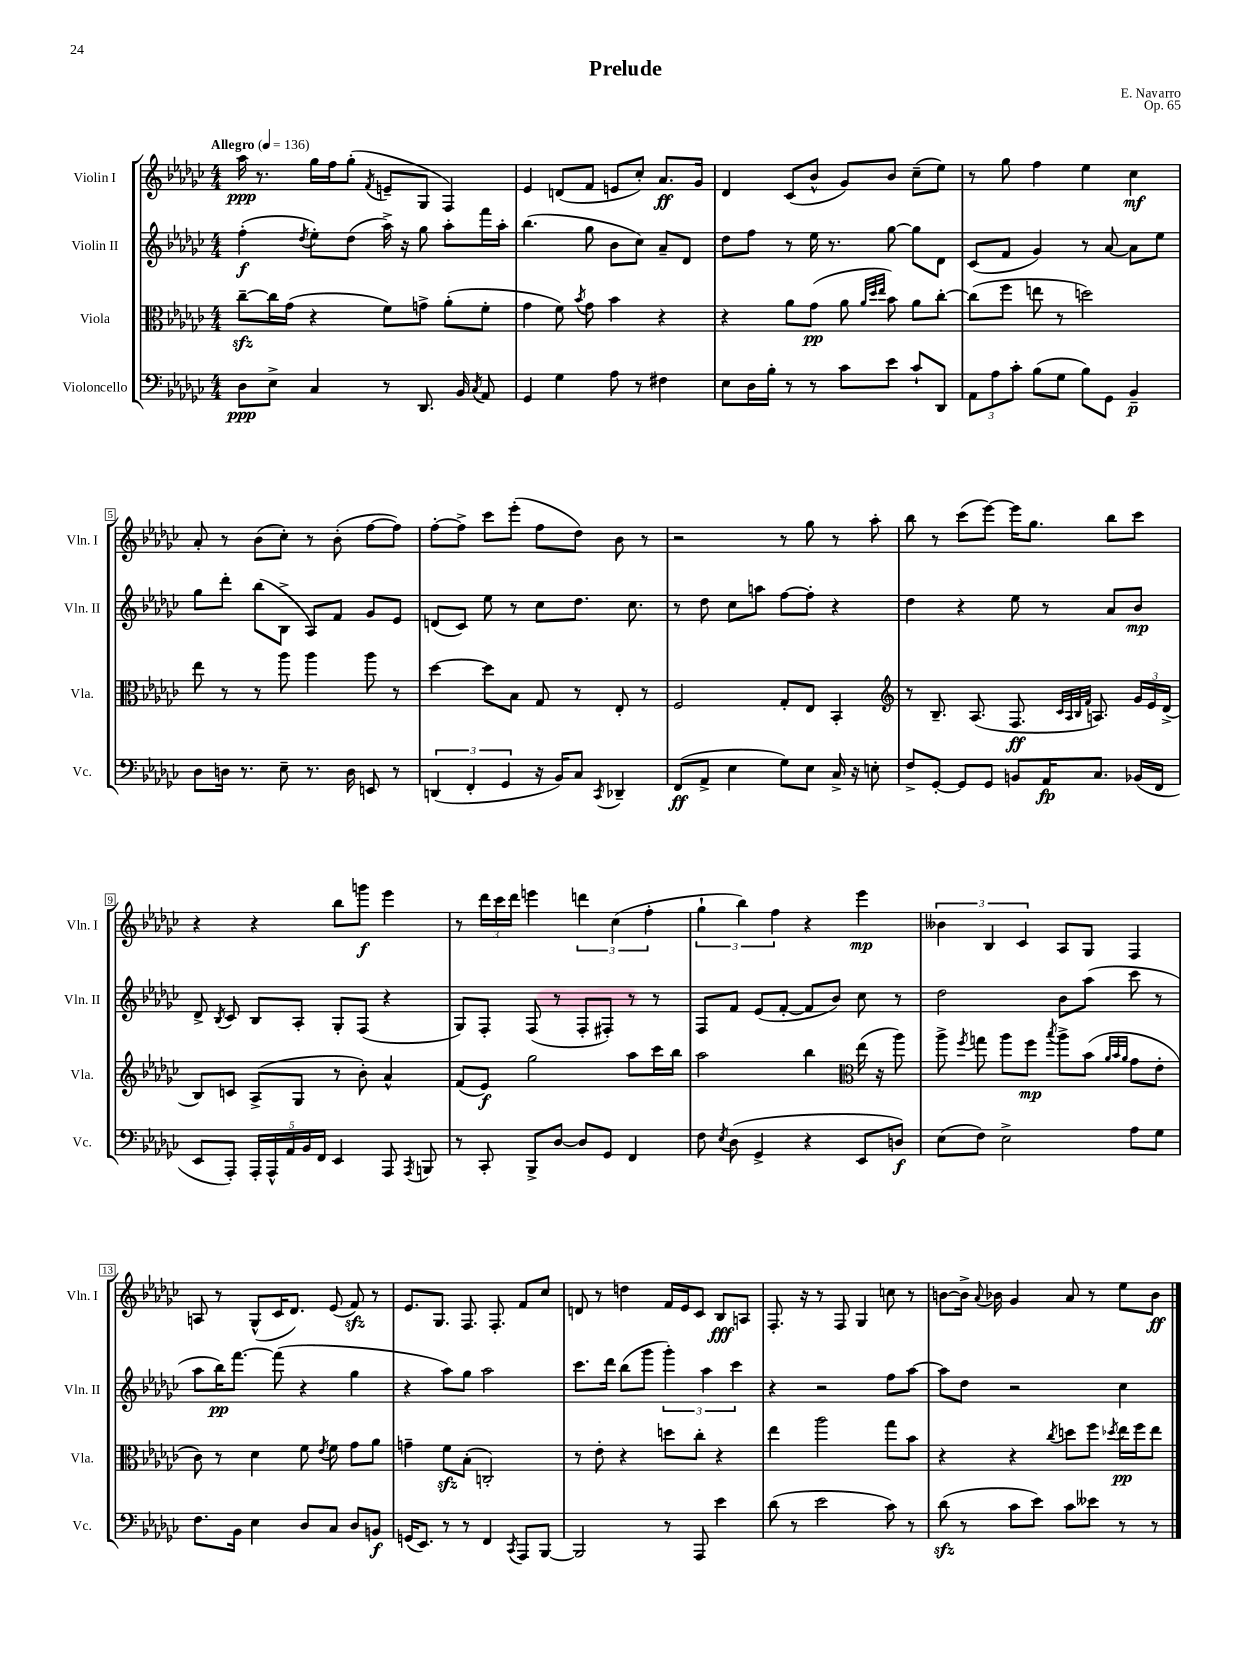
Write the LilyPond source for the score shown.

\header { title = "Prelude" composer = "E. Navarro" opus = "Op. 65" }
<<
\new StaffGroup <<
\new Staff = "s0" \with { instrumentName = "Violin I" shortInstrumentName = "Vln. I" } {
    \clef treble \key ges \major \numericTimeSignature \time 4/4 \tempo "Allegro" 4 = 136
    \autoBeamOff aes''16\ppp r8. ges''16[ f''16 ges''8]-.( \acciaccatura { f'8 } e'8[-- ges8] f4) |
    ees'4 d'8[( f'8] e'8[ ces''8]-.) aes'8.[\ff ges'16] |
    des'4 ces'8[( bes'8]-^ ges'8[) bes'8] ces''8[--( ees''8]) |
    r8 ges''8 f''4 ees''4 ces''4\mf |
    aes'8-. r8 bes'8[( ces''8]-.) r8 bes'8-.( f''8[~ f''8]) |
    f''8[~-. f''8]-> ces'''8[ ees'''8]-.( f''8[ des''8]) bes'8 r8 |
    r2 r8 ges''8 r8 aes''8-. |
    bes''8 r8 ces'''8[( ees'''8]~) ees'''16[ ges''8.] bes''8[ ces'''8] |
    r4 r4 bes''8[ g'''8]\f ees'''4 |
    r8 \tuplet 3/2 { des'''16[ ces'''16 des'''16] } e'''4 \tuplet 3/2 { d'''4 ces''4( f''4-. } |
    \tuplet 3/2 { ges''4-! bes''4) f''4 } r4 ees'''4\mp |
    \tuplet 3/2 { beses'4 bes4 ces'4 } aes8[ ges8] f4 |
    a8 r8 ges8[-^( ces'16 des'8.]) ees'8( f'8\sfz) r8 |
    ees'8.[ ges8.] f8. f8.-. f'8[ ces''8] |
    d'8 r8 d''4 f'16[ ees'16 ces'8] bes8[\fff a8] |
    f8.-. r16 r8 f8 ges4 c''8 r8 |
    b'8[~ b'16]-> \appoggiatura { aes'8 } bes'16 ges'4 aes'8 r8 ees''8[ bes'8]\ff \bar "|." |
}
\new Staff = "s1" \with { instrumentName = "Violin II" shortInstrumentName = "Vln. II" } {
    \clef treble \key ges \major \numericTimeSignature \time 4/4
    \autoBeamOff f''4-.\f( \acciaccatura { des''8 } ees''8[-.) des''8]( aes''16->) r16 ges''8 aes''8[-. f'''16 aes''16]-. |
    bes''4.( ges''8 bes'8[ ces''8]) aes'8[-- des'8] |
    des''8[ f''8] r8 ees''16 r8. ges''8~ ges''8[ des'8] |
    ces'8[( f'8] ges'4) r8 aes'8~ aes'8[ ees''8] |
    ges''8[ des'''8]-. bes''8[( bes8]-> aes8[) f'8] ges'8[ ees'8] |
    d'8[( ces'8]) ees''8 r8 ces''8[ des''8.] ces''8. |
    r8 des''8 ces''8[ a''8] f''8[~ f''8]-. r4 |
    des''4 r4 ees''8 r8 aes'8[ bes'8]\mp |
    des'8-> \acciaccatura { bes8 } ces'8 bes8[ aes8]-. ges8[-. f8]( r4 |
    ges8[) f8]-. f8( r8 f8[-. fis8]-.) r8 r8 |
    f8[ f'8] ees'8[( f'8]~-. f'8[ bes'8]) ces''8 r8 |
    des''2 bes'8[ aes''8]( ces'''8 r8 |
    aes''8[ bes''16\pp) f'''8.]~ f'''8( r4 ges''4 |
    r4 aes''8[) ges''8] aes''2 |
    ces'''8.[ des'''16] bes''8[( ges'''8] \tuplet 3/2 { ges'''4-.) aes''4 ces'''4 } |
    r4 r2 f''8[ aes''8]~ |
    aes''8[ des''8] r2 ces''4 \bar "|." |
}
\new Staff = "s2" \with { instrumentName = "Viola" shortInstrumentName = "Vla." } {
    \clef alto \key ges \major \numericTimeSignature \time 4/4
    \autoBeamOff ces''8[~--\sfz ces''16 ges'16]( r4 f'8[) g'8]-> aes'8[-.( f'8]-. |
    ges'4 f'8) \acciaccatura { bes'8 } ges'8 bes'4 r4 |
    r4 aes'8[ ges'8]\pp( aes'8 \grace { aes'32[ des''32 ees''32] } bes'8) aes'8[ ces''8]~-. |
    ces''8[( f''8] e''8 r8 d''2) |
    ees''8 r8 r8 aes''8 aes''4 aes''8 r8 |
    des''4~ des''8[ bes8] ges8 r8 ees8-. r8 |
    f2 ges8[-. ees8] bes,4-. |
    \clef treble r8 bes8.-- aes8.( f8.\ff \grace { ces'32[ aes32 bes32 f'32] } a8.) \tuplet 3/2 { ges'16[ ees'16 des'16]->( } |
    bes8[) c'8] aes8[->( ges8] r8 bes'8-.) aes'4-^ |
    f'8[( ees'8]\f) ges''2 aes''8[ ces'''16 bes''16] |
    aes''2 bes''4 \clef alto ees''16( r16 aes''8) |
    aes''8-> \acciaccatura { f''8 } g''8 aes''8[ f''8]\mp \acciaccatura { bes''8 } aes''8[-> bes'8]( \grace { aes'32[ bes'32 aes'32] } ges'8[ ees'8]-. |
    ces'8) r8 des'4 f'8 \acciaccatura { ees'8 } f'8 ges'8[ aes'8] |
    g'4-- f'8[\sfz bes8]-.( c2-.) |
    r8 ees'8-. r4 d''8[ ces''8]-. r4 |
    ees''4 aes''2 ges''8[ bes'8] |
    r4 r4 \acciaccatura { ces''8 } d''8[ f''8] \acciaccatura { des''8 } ees''16[\pp f''16 ees''8] \bar "|." |
}
\new Staff = "s3" \with { instrumentName = "Violoncello" shortInstrumentName = "Vc." } {
    \clef bass \key ges \major \numericTimeSignature \time 4/4
    \autoBeamOff des8[\ppp ees8]-> ces4 r8 des,8. bes,16 \acciaccatura { ces8 } aes,8 |
    ges,4 ges4 aes8 r8 fis4 |
    ees8[ des16 bes16]-. r8 r8 ces'8[ ees'8] ces'8[-! des,8] |
    \tuplet 3/2 { aes,8[ aes8 ces'8]-. } bes8[( ges8] bes8[) ges,8] bes,4--\p |
    des8[ d16] r8. ees8-- r8. d16 e,8 r8 |
    \tuplet 3/2 { d,4( f,4-. ges,4 } r16 bes,16[) ces8] \acciaccatura { ces,8 } des,4-- |
    f,8[\ff( aes,8]-> ees4 ges8[) ees8] ces16-> r16 e8-. |
    f8[-> ges,8]~-. ges,8[ ges,8] b,8[ aes,16\fp ces8.] bes,16[( f,16] |
    ees,8[ aes,,8]-.) \tuplet 5/4 { aes,,16[-. aes,,16-^ aes,16 bes,16 f,16] } ees,4 aes,,8 \acciaccatura { aes,,8 } b,,8 |
    r8 ces,8-. bes,,8[-> des8]~ des8[ ges,8] f,4 |
    f8 \acciaccatura { ees8 } des8( ges,4-> r4 ees,8[ d8]\f) |
    ees8[( f8]) ees2-> aes8[ ges8] |
    f8.[ bes,16] ees4 des8[ ces8] des8[ b,8]\f |
    g,16[( ees,8.]) r8 r8 f,4 \acciaccatura { ces,8 } aes,,8[ bes,,8]~ |
    bes,,2 r8 aes,,8 ees'4 |
    des'8( r8 ees'2 ces'8) r8 |
    des'8\sfz( r8 ces'8[ ees'8]) ces'8[ eeses'8] r8 r8 \bar "|." |
}
>>
>>
\layout { \context { \Score \override BarNumber.stencil = #(make-stencil-boxer 0.1 0.3 ly:text-interface::print) } }
